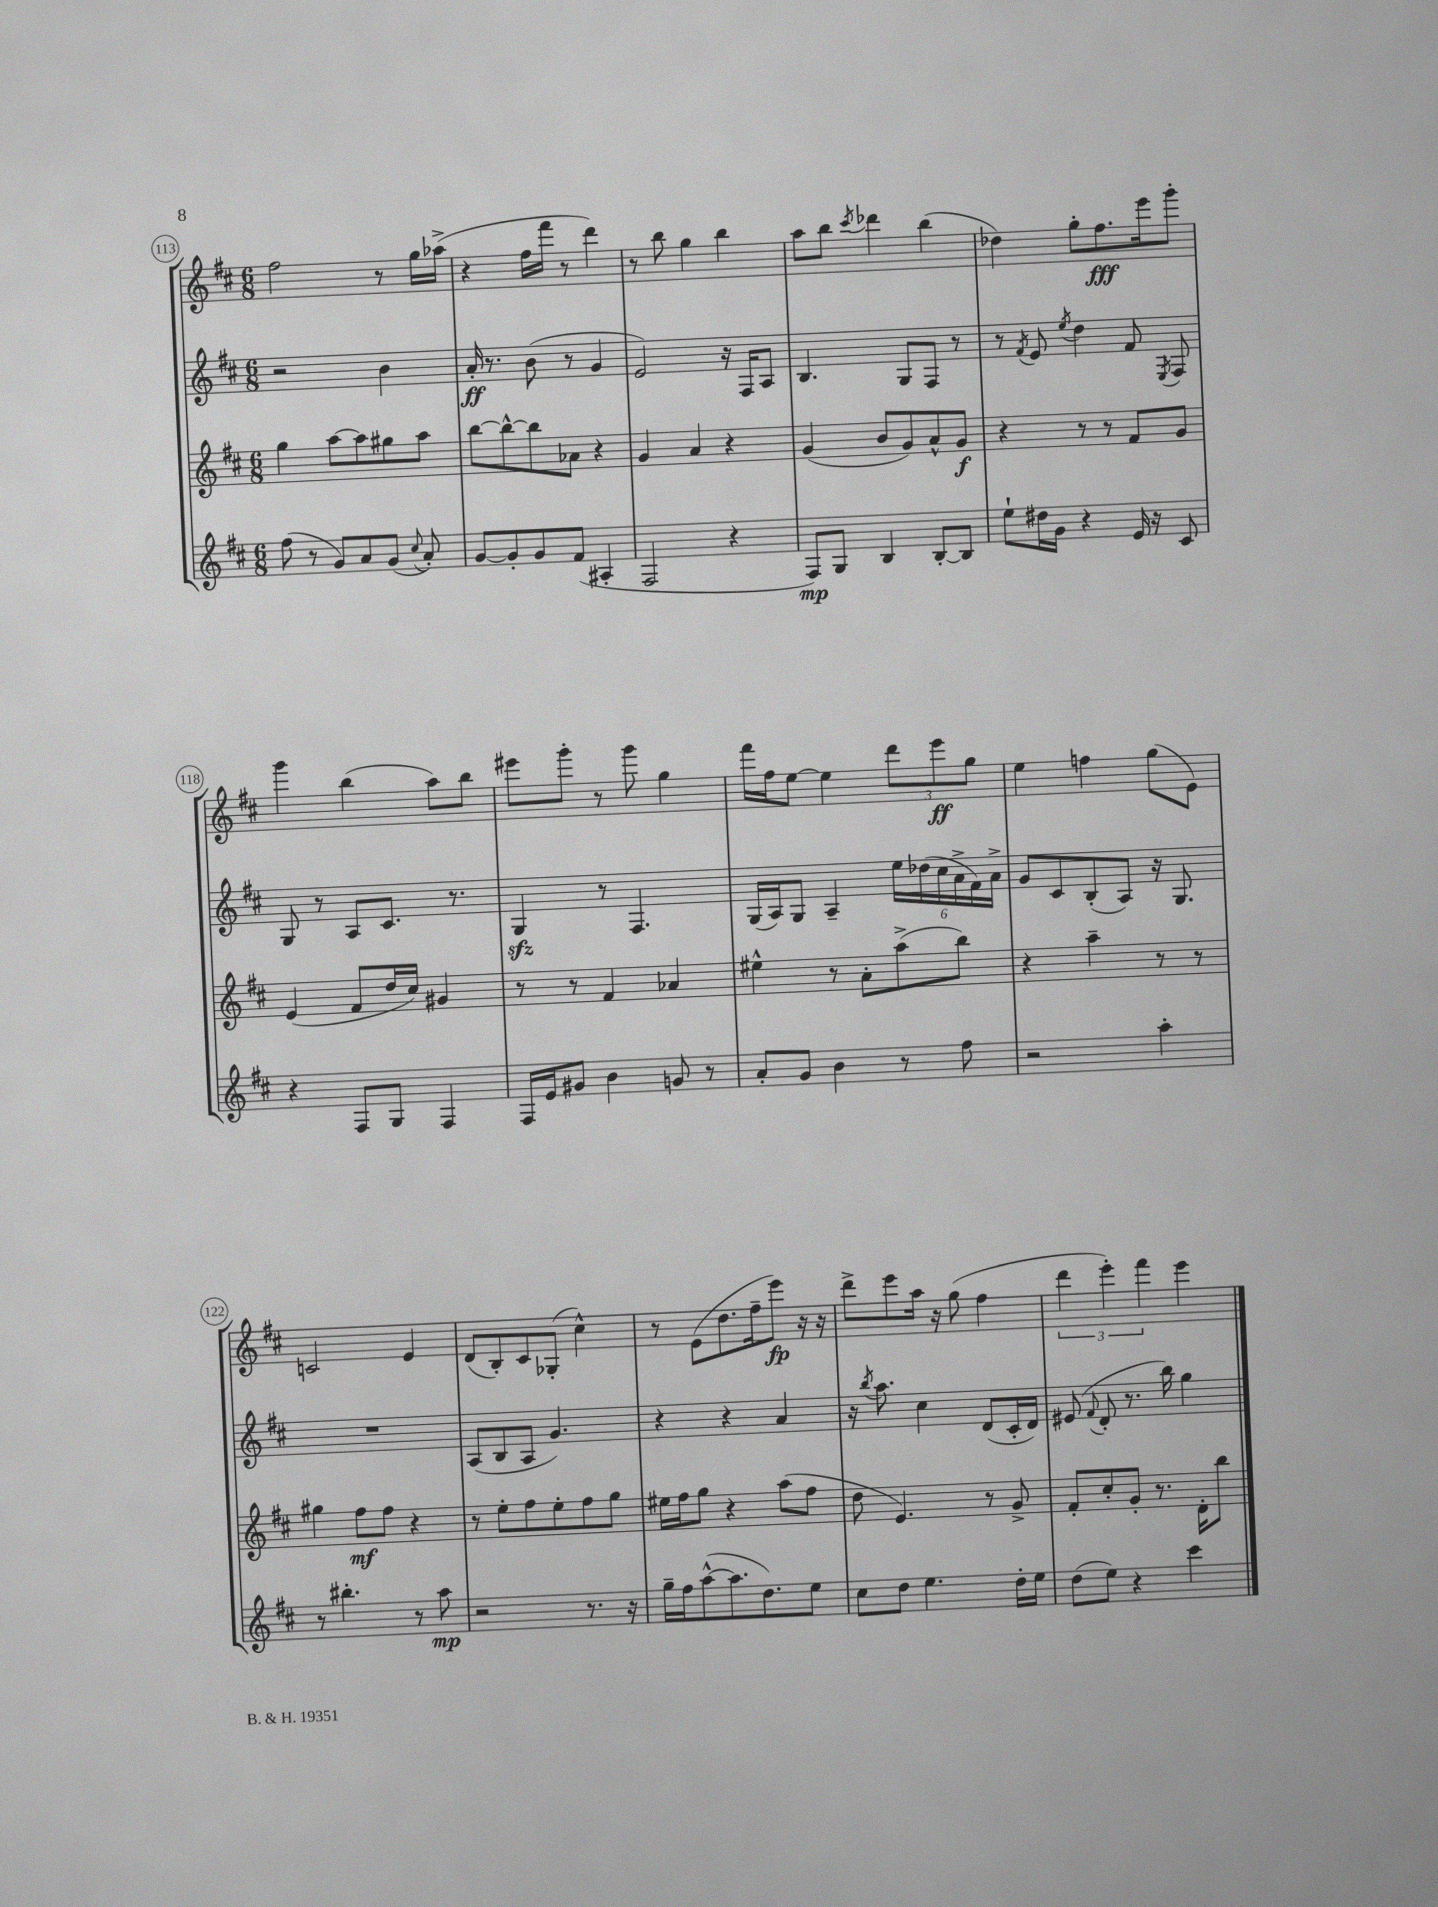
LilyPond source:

<<
\new StaffGroup <<
\new Staff = "s0" {
    \clef treble \key d \major \numericTimeSignature \time 6/8
    \autoBeamOff fis''2 r8 g''16[ aes''16]->( |
    r4 fis''16[ fis'''16] r8 d'''4) |
    r8 b''8 g''4 b''4 |
    a''8[ b''8] \acciaccatura { cis'''8 } des'''4 b''4( |
    des''4) g''8[-. fis''8.\fff e'''16 g'''8]-. |
    g'''4 b''4( a''8[) b''8] |
    eis'''8[ g'''8]-. r8 g'''8 g''4 |
    fis'''16[ fis''16 e''8]~ e''4 \tuplet 3/2 { d'''8[ e'''8\ff g''8] } |
    e''4 f''4 g''8[( e'8]) |
    c'2 e'4 |
    d'8[( b8-.) cis'8 ges8]-.( cis''4-^) |
    r8 e'8[( d''8. fis''16-- e'''8]\fp) r16 r16 |
    d'''8[-> e'''8 a''16] r16 g''8( fis''4 |
    \tuplet 3/2 { d'''4 e'''4-.) fis'''4 } e'''4 \bar "|." |
}
\new Staff = "s1" {
    \clef treble \key d \major \numericTimeSignature \time 6/8
    \autoBeamOff r2 b'4 |
    a'16-.\ff r8. b'8( r8 g'4 |
    e'2) r16 fis16[ a8] |
    b4. g8[ fis8] r8 |
    r8 \acciaccatura { fis'8 } e'8 \acciaccatura { e''8 } d''4 fis'8 \acciaccatura { e8 } fis8 |
    g8 r8 a8[ cis'8.] r8. |
    g4\sfz r8 fis4. |
    g16[( a16) g8] a4-- \tuplet 6/4 { e''16[ des''16( cis''16 a'16-> fis'16) a'16]-> } |
    g'8[ cis'8 b8-.( a8]) r16 g8. |
    R2. |
    a8[( b8 a8] g'4.) |
    r4 r4 a'4 |
    r16 \acciaccatura { b''8 } a''8. cis''4 d'8[( cis'16-. d'16]) |
    eis'8( \appoggiatura { fis'8 } d'8-. r8. b''16) g''4 \bar "|." |
}
\new Staff = "s2" {
    \clef treble \key d \major \numericTimeSignature \time 6/8
    \autoBeamOff g''4 a''8[~ a''8 gis''8 a''8] |
    b''8[~ b''8~-^ b''8 aes'8] r4 |
    g'4 a'4 r4 |
    g'4( b'8[ g'8) a'8-^ g'8]\f |
    r4 r8 r8 fis'8[ g'8] |
    e'4( fis'8[ d''16 cis''16]) gis'4 |
    r8 r8 fis'4 aes'4 |
    eis''4-^ r8 a'8[-. a''8->( b''8]) |
    r4 a''4-- r8 r8 |
    gis''4 fis''8[\mf fis''8] r4 |
    r8 e''8[-. fis''8 e''8-. fis''8 g''8] |
    eis''16[ fis''16 g''8] r4 a''8[( fis''8] |
    d''8 e'4.) r8 g'8-> |
    fis'8[-. cis''8-. g'8]-. r8. d'16[-. b''8] \bar "|." |
}
\new Staff = "s3" {
    \clef treble \key d \major \numericTimeSignature \time 6/8
    \autoBeamOff fis''8( r8 g'8[) a'8 g'8]( \appoggiatura { cis''8 } a'8-.) |
    g'8[~ g'8-. g'8 fis'8]( ais4-. |
    fis2 r4 |
    fis8[\mp) g8] b4 b8[~-. b8] |
    e''8[-! dis''16 g'16] r4 e'16 r16 cis'8 |
    r4 fis8[ g8] fis4 |
    fis16[ e'16 gis'8] b'4 g'8 r8 |
    a'8[-. g'8] b'4 r8 fis''8 |
    r2 a''4-. |
    r8 bis''4.-. r8 a''8\mp |
    r2 r8. r16 |
    g''16[-- fis''16 a''8~-^( a''8. d''8.) e''8] |
    cis''8[ d''8] e''4. d''16[-. e''16] |
    d''8[( e''8]) r4 cis'''4 \bar "|." |
}
>>
>>
\layout { \context { \Score currentBarNumber = #113 \override BarNumber.stencil = #(make-stencil-circler 0.1 0.3 ly:text-interface::print) } }
